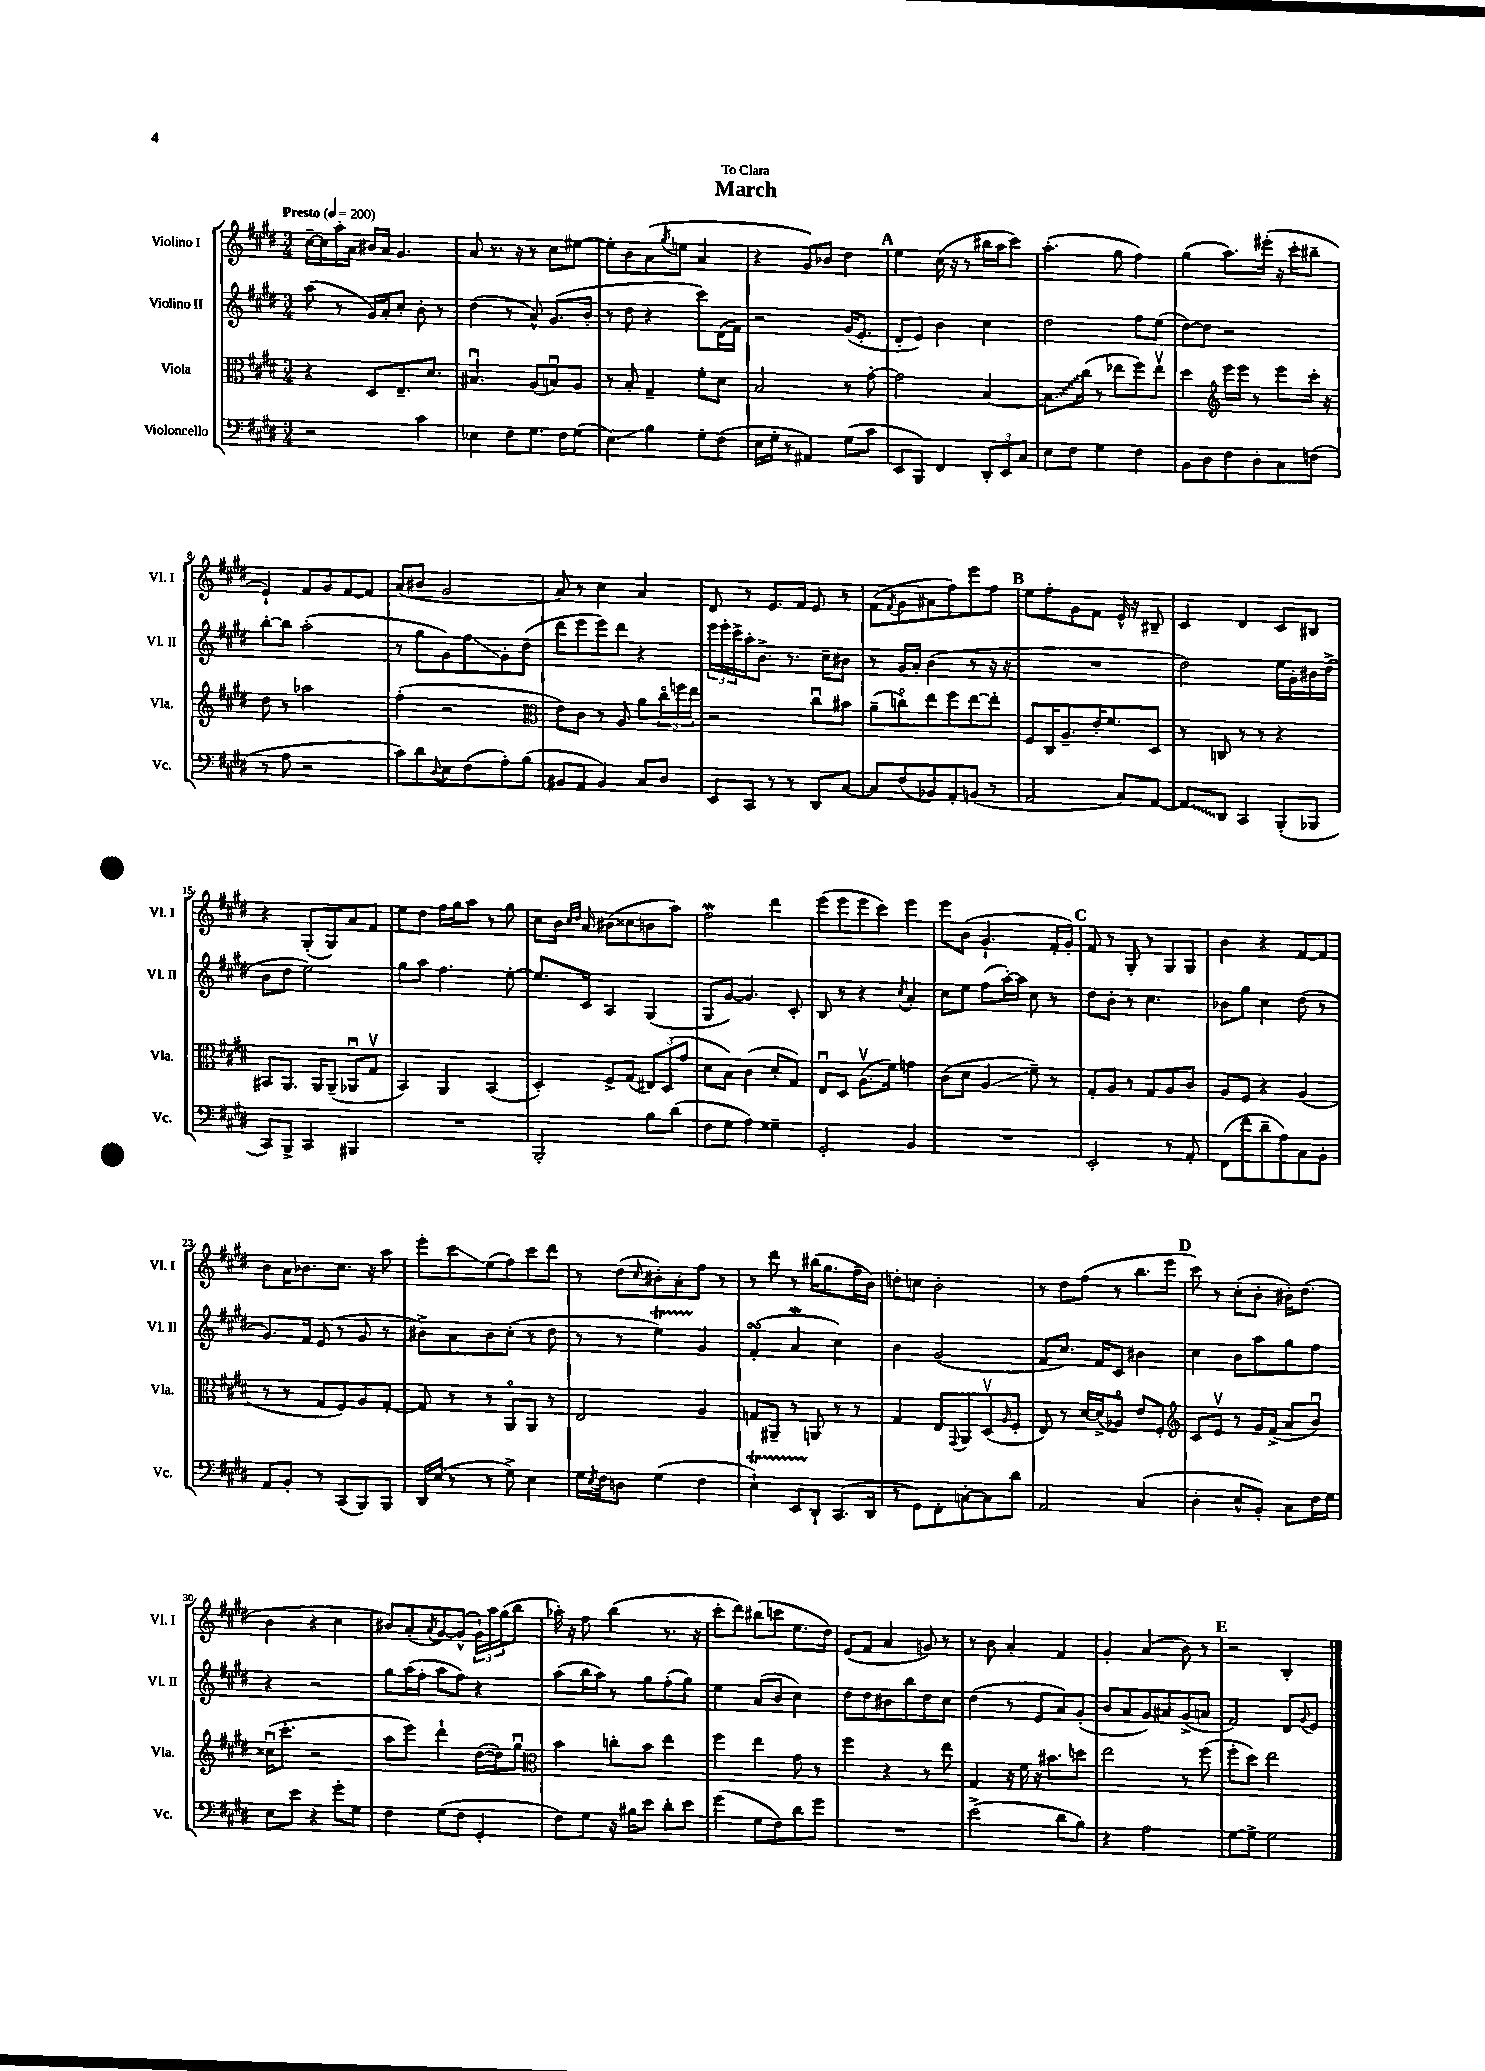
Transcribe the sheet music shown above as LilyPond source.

\header { title = "March" dedication = "To Clara" }
<<
\new StaffGroup <<
\new Staff = "s0" \with { instrumentName = "Violino I" shortInstrumentName = "Vl. I" } {
    \clef treble \key e \major \numericTimeSignature \time 3/4 \tempo "Presto" 4 = 200
    cis''16~-- cis''16 a''16-. a'16 bis'16 a'16 gis'4. |
    a'8 r8. r16 r8 cis''8 eis''8~ |
    eis''8-. b'8 a'8( \acciaccatura { gis''8 } e''8 a'4 |
    r4 gis'8) bes'8 dis''4 |
    \mark \markup { \bold "A" } e''4 cis''16( r16 r8 bis''16 a''16 cis'''8) |
    a''4.-.( gis''8 fis''4) |
    gis''4( a''8.) eis'''16-.( r16 cis'''16-. bis''8-- |
    e'4-!) fis'8 gis'8 fis'8~ fis'8 |
    a'8( bis'8 gis'2 |
    a'8) r8 cis''4 a'4 |
    dis'8 r8 e'8. fis'16 e'8 r8 |
    fis'8( \acciaccatura { fis'8 } gis'8 ais'8 fis''8) e'''8 fis''8 |
    \mark \markup { \bold "B" } e''8 fis''8-. gis'8 fis'8 e'16-^ r16 bis8-- |
    cis'4 dis'4 cis'8 bis8 |
    r4 gis8-.( gis8) a'8 fis'8 |
    e''8 dis''8 fis''16 gis''16 a''8 r8 gis''8 |
    cis''8 b'16 \grace { cis''16 dis''16 } a'16 bis'8( cisis''8 b'8 a''8) |
    fis''2\mordent dis'''4 |
    e'''8( e'''8 e'''8 cis'''8) e'''4 |
    e'''8 b'8( gis'4.-! fis'16-. gis'16-.) |
    \mark \markup { \bold "C" } fis'8 r8 gis8-. r8 gis8 gis8 |
    b'4 r4 fis'8~ fis'8 |
    b'8 a'16 bes'8. cis''8. r16 a''8 |
    e'''8-. cis'''8\glissando e''8( fis''8) cis'''8 dis'''8 |
    r8 dis''8( \grace { cis''16 } bis'8-.) a'8-. fis''8 r8 |
    r8 dis'''8 r8 bis''16( gis''8. fis''16-- b'16) |
    d''8-. c''8 b'2-. |
    r8 dis''8 fis''8( r8 b''8. e'''16 |
    \mark \markup { \bold "D" } cis'''8) r8 cis''8-.( b'8-. bis'16-.) dis''8.( |
    b'4 r4 cis''4 |
    bis'8) a'8-.( \acciaccatura { a'8 } gis'8~) gis'8-^( \tuplet 3/2 { gis'16-!) a''16 gis''16( } b''8 |
    aes''16-.) r16 fis''8 b''4( r8. r16 |
    cis'''8-. dis'''8) bis''8( c'''8 e''8. dis''16) |
    e'8( fis'8 a'4 g'8) r8 |
    r8 b'8 a'4-. fis'4 |
    gis'4-. a'4( b'8) r8 |
    \mark \markup { \bold "E" } r2 b4-. \bar "|." |
}
\new Staff = "s1" \with { instrumentName = "Violino II" shortInstrumentName = "Vl. II" } {
    \clef treble \key e \major \numericTimeSignature \time 3/4
    a''8( r8 gis'16) a'16-. cis''8-. b'8-. r8 |
    dis''4( r8 a'8-^) gis'8.( b'16-. |
    r8 dis''8 r4 cis'''8) dis'16( fis'16) |
    r2 gis'16( e'8.-. |
    \mark \markup { \bold "A" } dis'8-. e'8) b'4 cis''4 |
    dis''2 fis''8 e''8( |
    dis''8~) dis''8 r2 |
    b''8~-. b''8 a''2-.( |
    r8 gis''8 gis'8) fis''8\glissando gis'8-. dis''8( |
    dis'''8 e'''8 e'''8) dis'''8 r4 |
    \tuplet 3/2 { e'''16 e'''16-. cis'''16-> } a''16-. b'8.-> r8. cis''16-- bis'8 |
    r8 gis'16 a'16-. b'4( r8 r16 r16 |
    \mark \markup { \bold "B" } R2. |
    dis''2) e''16 gis'16-. bis'16 dis''16->( |
    b'8 dis''8 e''2) |
    gis''8 a''8 fis''4. e''8~-. |
    e''8. cis'16 a4 gis4( |
    gis8 gis'8~) gis'4. cis'8-. |
    b8 r8 r4 \acciaccatura { cis''8 } a'4-. |
    cis''8 e''8 fis''8( a''16~-.) a''16 cis''8 r8 |
    \mark \markup { \bold "C" } dis''8 b'8-. r8 cis''4. |
    bes'8 gis''8 cis''4 dis''8( r8 |
    gis'8.) fis'16 e'8( r8 gis'8 r8 |
    bis'8->) a'8 bis'8 cis''8-.( r8 dis''8 |
    r8 r8 e''4\startTrillSpan) gis'4\stopTrillSpan |
    fis'4-.\turn( a'4\mordent cis''4) |
    b'4 gis'2( |
    fis'8 cis''8.) fis'16 cis'8 bis'4 |
    \mark \markup { \bold "D" } cis''4 b'8 a''8 gis''8 fis''8 |
    r4 r2 |
    gis''8 a''16( fis''16-. a''8 fis''8) r4 |
    a''8( b''16 a''16) r8 gis''8 fis''8-.( gis''8) |
    e''4 a'8( b'8 cis''4) |
    dis''8 dis''8 bis'8 b''8 dis''8 cis''8 |
    dis''4( r8 e'8 a'8) gis'8-.( |
    b'8 a'8 gis'8) ais'8 gis'8->( a'8 |
    \mark \markup { \bold "E" } fis'2) dis'8 \appoggiatura { gis'8 } e'8 \bar "|." |
}
\new Staff = "s2" \with { instrumentName = "Viola" shortInstrumentName = "Vla." } {
    \clef alto \key e \major \numericTimeSignature \time 3/4
    r4 dis8 e8.-- dis'8. |
    bis4.\downbow a8( b8\downbow) a8 |
    r8 b8-. gis4-- fis'8-. dis'8 |
    b2 r8 gis'8~-. |
    \mark \markup { \bold "A" } gis'2 b4~ |
    \once \override Glissando.style = #'zigzag b8.\glissando cis''16( r8 ees''8 fis''8) ees''8\upbow |
    dis''4 \clef treble e'''16 e'''16 r8 e'''8 cis'''16-. r16 |
    dis''8 r8 aes''2 |
    fis''4-.( r2 |
    \clef alto e'8) cis'8 r8 a8 a'8 \tuplet 3/2 { cis''16\flageolet f''16 e''16 } |
    r2 cis''8\downbow bis'8 |
    a'8--( c''8\flageolet) e''8 fis''8 e''8~ e''8-. |
    \mark \markup { \bold "B" } fis8 cis16 a8.-- e'16-. fis'8. dis8 |
    r8 c8 r8 r8 r4 |
    bis,8 a,8. a,16 a,8--( aes,8\downbow gis8\upbow |
    b,4) a,4 b,4( |
    dis4-.) fis8-> gis8( \tuplet 3/2 { eis8) dis8( gis'8 } |
    dis'8 b8) cis'4( dis'8-. gis8) |
    e8\downbow dis8 a8.\upbow( fis'16) g'4 |
    cis'8( dis'8 a4\glissando fis'8--) r8 |
    \mark \markup { \bold "C" } gis8-. a8 r8 gis8 a8 cis'8 |
    a8 fis8 r4 a4( |
    r8 r8 gis8 fis8) a8 gis8~-. |
    gis8 r8 r8 a,8\flageolet a,8 r8 |
    e2 a4 |
    g8 ais,8-- r8 a,8 r8 r8 |
    gis4 e8 \appoggiatura { gis,8 } a,8 dis8\upbow( \grace { a16 } fis8-. |
    e8) r8 dis'16~ dis'16->( aes8\flageolet) e'8 fis8-. |
    \mark \markup { \bold "D" } \clef treble cis'8 e'8\upbow r8 gis'16 fis'16->( a'8 b'8\downbow) |
    cisis''16\downbow( cis'''8.-. r2 |
    a''8 e'''8) dis'''4-! dis''16~( dis''16) gis''8\downbow |
    \clef alto b'4 c''8-. b'8 e''4 |
    fis''4 e''4 gis'8 r8 |
    fis''4 r4 r8 e''8 |
    gis4 r16 fis'16 r16 bis'8. d''8 |
    e''2 r8 fis''8( |
    \mark \markup { \bold "E" } fis''8-. dis''8) e''2 \bar "|." |
}
\new Staff = "s3" \with { instrumentName = "Violoncello" shortInstrumentName = "Vc." } {
    \clef bass \key e \major \numericTimeSignature \time 3/4
    r2 cis'4 |
    ees4 fis8 gis8. fis16 gis8( |
    e4\glissando) b4 gis8-. fis8( |
    e16 gis16-. r8 ais,4) gis8( cis'8 |
    \mark \markup { \bold "A" } e,8 b,,8) fis,4 \tuplet 3/2 { dis,8-. e,8 cis8 } |
    e8 fis8 gis4 fis4 |
    b,8 dis8 fis8 dis8-. cis8 f8( |
    r8 a8 r2 |
    cis'8) dis'8 \appoggiatura { dis8 } e8 fis8( a8-.) b8( |
    bis,8 a,8 bis,4) cis8 dis8 |
    e,8 cis,8 r8 r8 dis,8 cis8~ |
    cis8 fis8( bes,8) a,8-. b,8( r8 |
    \mark \markup { \bold "B" } a,2 cis8) a,8~ |
    \once \override Glissando.style = #'zigzag a,8\glissando dis,8 cis,4 b,,8-.( bes,,8 |
    cis,8) b,,8-> cis,4 bis,,4 |
    R2. |
    b,,2-. b8 dis'8( |
    fis8 gis8 a4) gisis4-- |
    gis,2-. b,4 |
    R2. |
    \mark \markup { \bold "C" } e,2-. r8 a,8-. |
    fis,8( fis'8 dis'8-- a8) cis8 b,8-. |
    a,8 b,8-. r8 cis,8( b,,8) b,,8 |
    dis,16 e16( r8 r8 gis8->) e4 |
    gis16 \acciaccatura { e8 } fis16 d8 gis4( fis4 |
    e4-!\startTrillSpan) e,8 dis,8-!\stopTrillSpan cis,8.( dis,16 |
    r8 gis,8) fis,8-. c8~-. c8 dis'8 |
    a,2 cis4( |
    \mark \markup { \bold "D" } dis4-. e8-^ b,8-.) cis8 fis16 gis16 |
    e8 e'8 r4 gis'8-. gis8 |
    fis4 gis8( fis8 gis,4-. |
    fis8) gis8 r16 bis16 e'8 dis'8-. e'8 |
    gis'4( gis8 fis8) dis'8 gis'8 |
    R2. |
    e'2->( dis'8 b8) |
    r4 a2 |
    \mark \markup { \bold "E" } gis8~ gis8-> gis2 \bar "|." |
}
>>
>>
